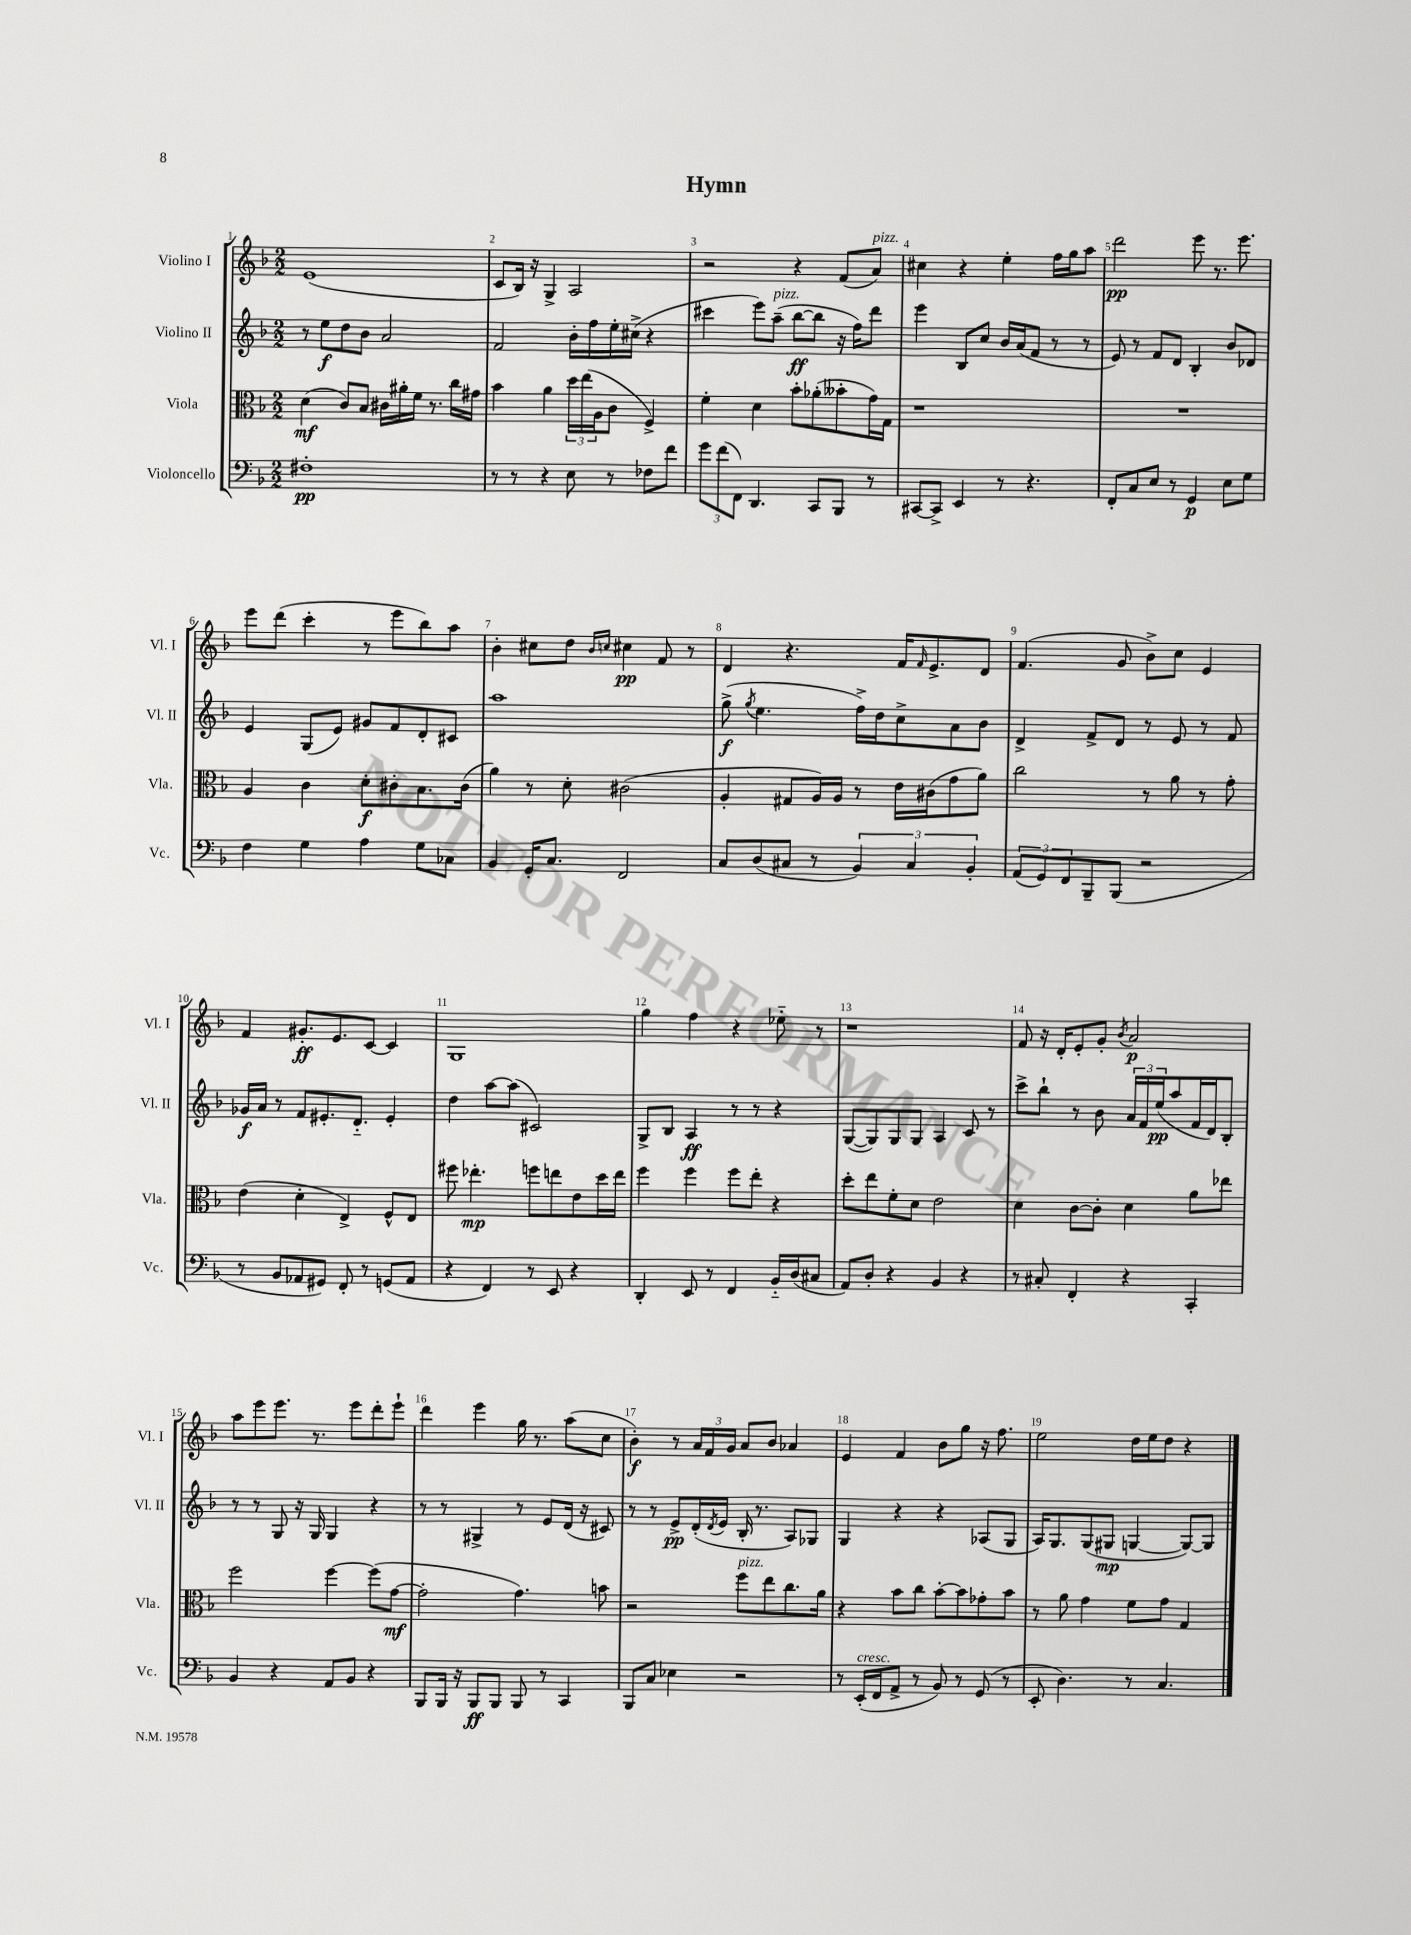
\header { title = "Hymn" }
<<
\new StaffGroup <<
\new Staff = "s0" \with { instrumentName = "Violino I" shortInstrumentName = "Vl. I" } {
    \clef treble \key f \major \numericTimeSignature \time 2/2
    e'1( |
    c'8 bes16) r16 g4-> a2 |
    r2 r4 f'8( a'8^\markup { \italic "pizz." }) |
    cis''4 r4 e''4-. f''16 g''16 a''8 |
    d'''2\pp e'''8 r8. e'''8. |
    e'''8 d'''8( c'''4-. r8 e'''8 bes''8) a''8 |
    bes'4-. cis''8 d''8 \grace { bes'16 c''16 } cis''4\pp f'8 r8 |
    d'4 r4. f'16 \grace { f'16 } e'8.-> d'8 |
    f'4.( g'8 bes'8->) c''8 e'4 |
    f'4 gis'8.-.\ff e'8. c'8~ c'4 |
    g1 |
    g''4 f''4 r4 ees''8-_ r8 |
    r1 |
    f'8 r16 d'16-. e'8-. g'8-. \acciaccatura { bes'8 } a'2\p |
    a''8 e'''8 e'''8. r8. e'''8 d'''8-. e'''8-! |
    d'''4 e'''4 g''16 r8. a''8( c''8 |
    bes'4-.\f) r8 \tuplet 3/2 { a'16 f'16 g'16 } a'8 bes'8 aes'4 |
    e'4 f'4 bes'8 g''8 r16 f''8. |
    e''2 d''16 e''16 d''8 r4 \bar "|." |
}
\new Staff = "s1" \with { instrumentName = "Violino II" shortInstrumentName = "Vl. II" } {
    \clef treble \key f \major \numericTimeSignature \time 2/2
    r8 e''8\f d''8 bes'8 a'2 |
    f'2 bes'16-. f''16 e''16-. cis''16->( r4 |
    cis'''4 e'''8) a''8--^\markup { \italic "pizz." }( bes''8~\ff bes''8 r16 f''16) d'''8 |
    e'''4 bes8 c''8 bes'16 a'16( f'8 r8 r8 |
    e'8) r8 f'8 d'8 bes4-. bes'8 des'8 |
    e'4 g8( e'8) gis'8 f'8 d'8-. cis'8 |
    a''1 |
    g''8->\f( \acciaccatura { g''8 } e''4. f''16->) d''16 c''8-> a'8 bes'8 |
    d'4-> f'8-> d'8 r8 e'8 r8 f'8 |
    ges'16\f a'16 r8 f'8 eis'8.-. d'8.-_ eis'4-. |
    d''4 a''8~ a''8( cis'2) |
    g8-> bes8 a4\ff r8 r8 r4 |
    g8~( g8) g8 g8 a4 c'8 r8 |
    c'''8-> bes''8-! r8 bes'8 \tuplet 3/2 { a'16 f'16 e''16\pp( } a''8 f'16 d'16) bes8-. |
    r8 r8 g8 r16 g16 g4 r4 |
    r8 r8 gis4-> r8 e'8 d'16( r16 cis'8) |
    r8 r8 e'8->\pp d'16-.( \acciaccatura { d'8 } e'16 bes16-. r8. a8) ges8 |
    g4 r4 r4 aes8( g8 |
    a16) g8. g8( gis8\mp g4~ g8~) g8 \bar "|." |
}
\new Staff = "s2" \with { instrumentName = "Viola" shortInstrumentName = "Vla." } {
    \clef alto \key f \major \numericTimeSignature \time 2/2
    d'4\mf( c'8) bes8 cis'16 ais'16-. f'16 r8. c''16 gis'16 |
    bes'4 a'4 \tuplet 3/2 { d''16 e''16( a16 } c'8 f4->) |
    f'4-. d'4 bes'8-. aes'8-.( beses'8-. g'16) g16 |
    r1 |
    R1 |
    a4 c'4 d'8-.\f cis'8-. bes8. cis'16( |
    a'4) r8 d'8-. cis'2( |
    a4-. gis8 a16) a16 r8 e'16 cis'16( g'8 a'8) |
    c''2 r8 a'8 r8 g'8-. |
    e'4( d'4-. e4->) f8-^ e8 |
    fis''8 ees''4.-.\mp f''8 e''8 e'8 d''16 e''16 |
    f''4 f''4 f''8 e''8-. r4 |
    d''8-. e''8 f'8-. d'8 e'2 |
    d'4 c'8~ c'8-. d'4 a'8 ees''8 |
    f''2 f''4~ f''8( g'8~\mf |
    g'2-. g'4.) b'8 |
    r2 f''8^\markup { \italic "pizz." } e''8 c''8. a'16 |
    r4 bes'8 c''8 bes'8~-. bes'8 ges'8-. bes'8 |
    r8 a'8 g'4 f'8 g'8 g4 \bar "|." |
}
\new Staff = "s3" \with { instrumentName = "Violoncello" shortInstrumentName = "Vc." } {
    \clef bass \key f \major \numericTimeSignature \time 2/2
    fis1-.\pp |
    r8 r8 r4 e8 r8 fes8 f'8 |
    \tuplet 3/2 { g'8 f'8( f,8) } d,4. c,8 bes,,8 r8 |
    cis,8~ cis,8-> e,4 r8 r4. |
    f,8-. c8 e8 r8 g,4\p e8 g8 |
    f4 g4 a4 g8 ces8 |
    bes,4 g,16-. c8. f,2 |
    c8 d8( cis8 r8 \tuplet 3/2 { bes,4) cis4 bes,4-. } |
    \tuplet 3/2 { a,8( g,8) f,8 } bes,,8-- bes,,8( r2 |
    r8 bes,8 aes,8 gis,8) f,8-. r8 g,8( aes,8 |
    r4 f,4) r8 e,8 r4 |
    d,4-. e,8 r8 f,4 bes,16-_ d16( cis8 |
    a,8) d8-. r4 bes,4 r4 |
    r8 cis8-. f,4-. r4 c,4-. |
    bes,4 r4 a,8 bes,8 r4 |
    bes,,8 bes,,16 r16 bes,,8\ff bes,,8 bes,,8 r8 c,4 |
    bes,,8 c8 ees4 r2 |
    r8 e,16-.^\markup { \italic "cresc." }( f,16 a,8-> r8 bes,8) r8 g,8( r8 |
    e,8-. d4.) r8 c4. \bar "|." |
}
>>
>>
\layout { \context { \Score \override BarNumber.break-visibility = ##(#f #t #t) barNumberVisibility = #all-bar-numbers-visible } }
